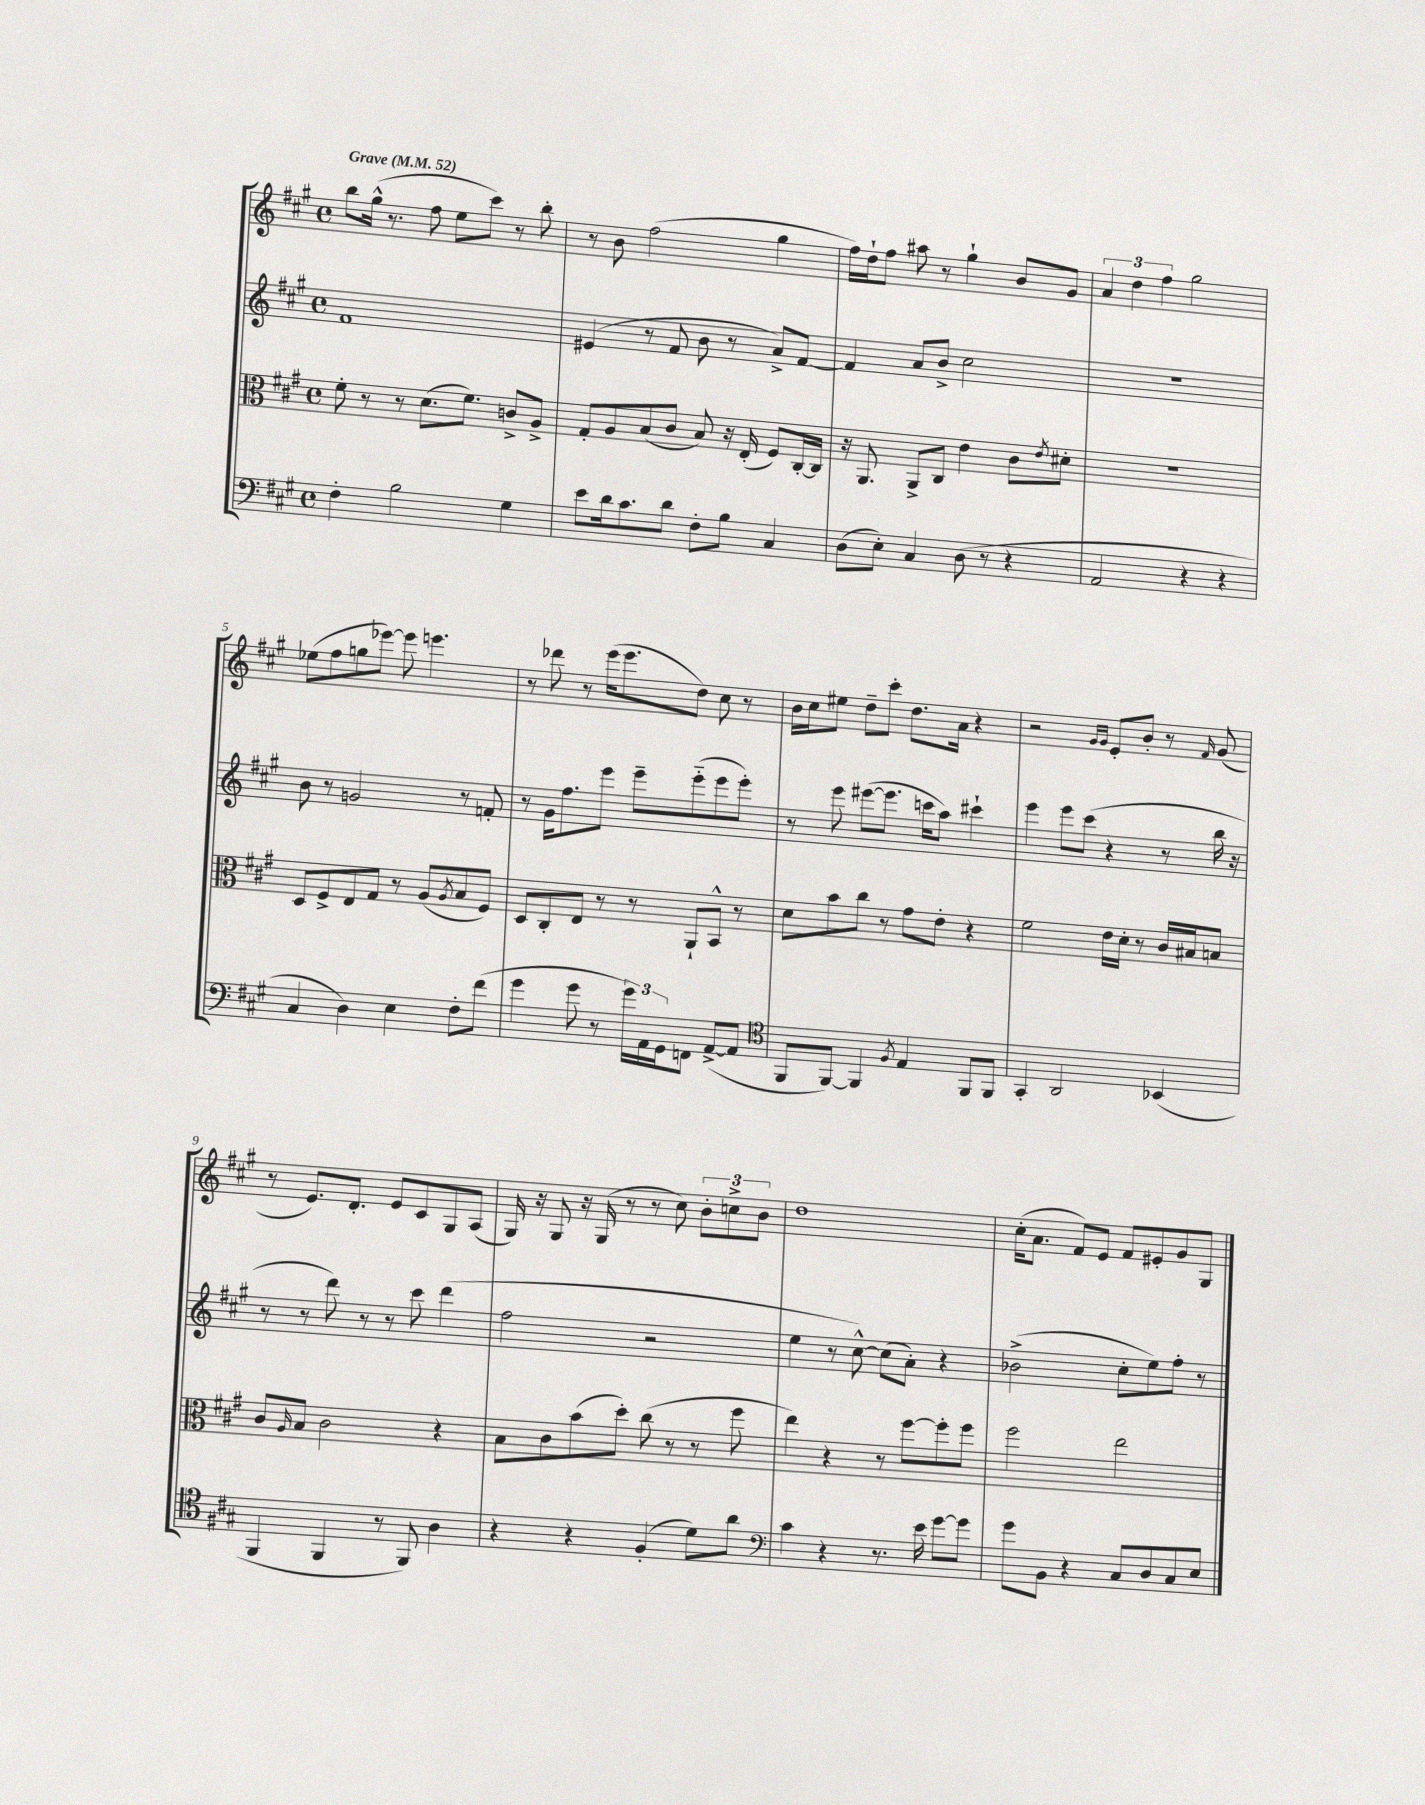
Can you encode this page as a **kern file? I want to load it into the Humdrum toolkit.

**kern	**kern	**kern	**kern
*staff4	*staff3	*staff2	*staff1
*clefF4	*clefC3	*clefG2	*clefG2
*k[f#c#g#]	*k[f#c#g#]	*k[f#c#g#]	*k[f#c#g#]
*M4/4	*M4/4	*M4/4	*M4/4
*met(c)	*met(c)	*met(c)	*met(c)
*MM52	*MM52	*MM52	*MM52
4F#'	8f#'	1f#	8bb
.	8r	.	(16gg#^^
.	.	.	8.r
2B	8r	.	.
.	(8.d	.	8ff#
.	.	.	8ee
.	8.f#)	.	.
.	.	.	8ccc#)
4G#	8c^	.	8r
.	8A^	.	8bb'
=	=	=	=
8e	8G#'	(4e#	8r
16d	8A	.	8b
8.c#	.	.	.
.	(8B	8r	(2ff#
8d	8c#	8f#	.
8F#'	8B)	8b	.
8B	16r	8r	.
.	(16E'	.	.
4C#	8F#)	8a^)	4gg#
.	[16C#'	[8f#	.
.	16C#]	.	.
=	=	=	=
(8D	16r	4f#]	16ff#)
.	8.AA	.	16dd`
8E')	.	.	8ff#
4C#	8AA^	8a	8aa#
.	8C#	8b^	8r
(8D	4e	2cc#	4gg#`
8r	.	.	.
4r	8c#	.	8b
.	8qe	.	.
.	8d#'	.	8g#
=	=	=	=
2AA	1r	1r	6a
.	.	.	6dd
.	.	.	6ff#
4r	.	.	2gg#
4r	.	.	.
=	=	=	=
4C#	8D	8b	(8ee-
.	8F#^	8r	8ff#
4D)	8E	2g	8gg
.	8G#	.	[8eee-)
4E	8r	.	8eee-]
.	(8A	.	4.eee
.	8qA	.	.
8F#'	8B	8r	.
(8f#	8F#)	8f'	.
=	=	=	=
4g#	8D	8r	8r
.	8C#'	16g#	8ddd-
.	.	8.ff#	.
8g#	8E	.	8r
8r	8r	8eee	(16eee
.	.	.	8.eee
24g#)	8r	8eee~	.
24AA	.	.	.
24GG#	.	.	.
8FF	8AA`	(8eee'~	8dd)
([8AA^	8BB^^	8eee	8cc#
8AA]	8r	8eee')	8r
=	=	=	=
*clefC4	*	*	*
8FF#	8d	8r	16b
.	.	.	16cc#
[8FF#)	8b	8eee	8ee#
4FF#]	8cc#	([8eee#	8dd~
.	8r	8.eee#]	8ccc#'
8qF#	.	.	.
4E	8g#	.	8.dd
.	.	16ccc	.
.	8e'	8aa)	.
.	.	.	16a
8FF#	4r	4ccc#`	4r
8FF#	.	.	.
=	=	=	=
4GG#'	2f#	4eee	2r
2AA	.	8eee	.
.	.	(8ccc#	.
.	.	.	16qqg#
.	.	.	16qqg#
.	16e	4r	8e'
.	16d'	.	.
.	8r	.	8b'
(4BB-	16c#	8r	8r
.	16B#	.	.
.	.	.	16qqf#
.	8B	16bb	(8g#
.	.	16r	.
=	=	=	=
4FF#	8c#	8r	8r
.	16qqA	.	.
.	8B	8r	8.e)
4FF#	2c#	8ddd)	.
.	.	.	8.d'
.	.	8r	.
8r	.	8r	8e
8FF#)	.	8ccc#	8c#
4A	4r	(4ddd	8G#
.	.	.	(8A
=	=	=	=
4r	8B	2ff#	16G#)
.	.	.	16r
.	8c#	.	8G#
4r	(8b	.	16r
.	.	.	(16G#
.	8dd')	.	8r
(4F#'	(8cc#	2r	8r
.	8r	.	8cc#)
8d)	8r	.	12b'
.	.	.	12cc^
8a	8ff#	.	.
.	.	.	12b
=	=	=	=
*clefF4	*	*	*
4c#	4ee)	4ee	1dd
4r	4r	8r	.
.	.	[8cc#^^)	.
8.r	8r	(8cc#]	.
.	[8ff#	8a')	.
16e	.	.	.
[8g#	8ff#']	4r	.
8g#]	8ff#	.	.
=	=	=	=
8g#	2ff#	(2b-^	(16cc#'
.	.	.	8.a
8BB	.	.	.
4r	.	.	8f#)
.	.	.	8e
8C#	2ee	8cc#'	8f#
8D	.	8ee)	8e#'
8C#	.	8ff#'	8g#
8E	.	8r	8G#
==	==	==	==
*-	*-	*-	*-
